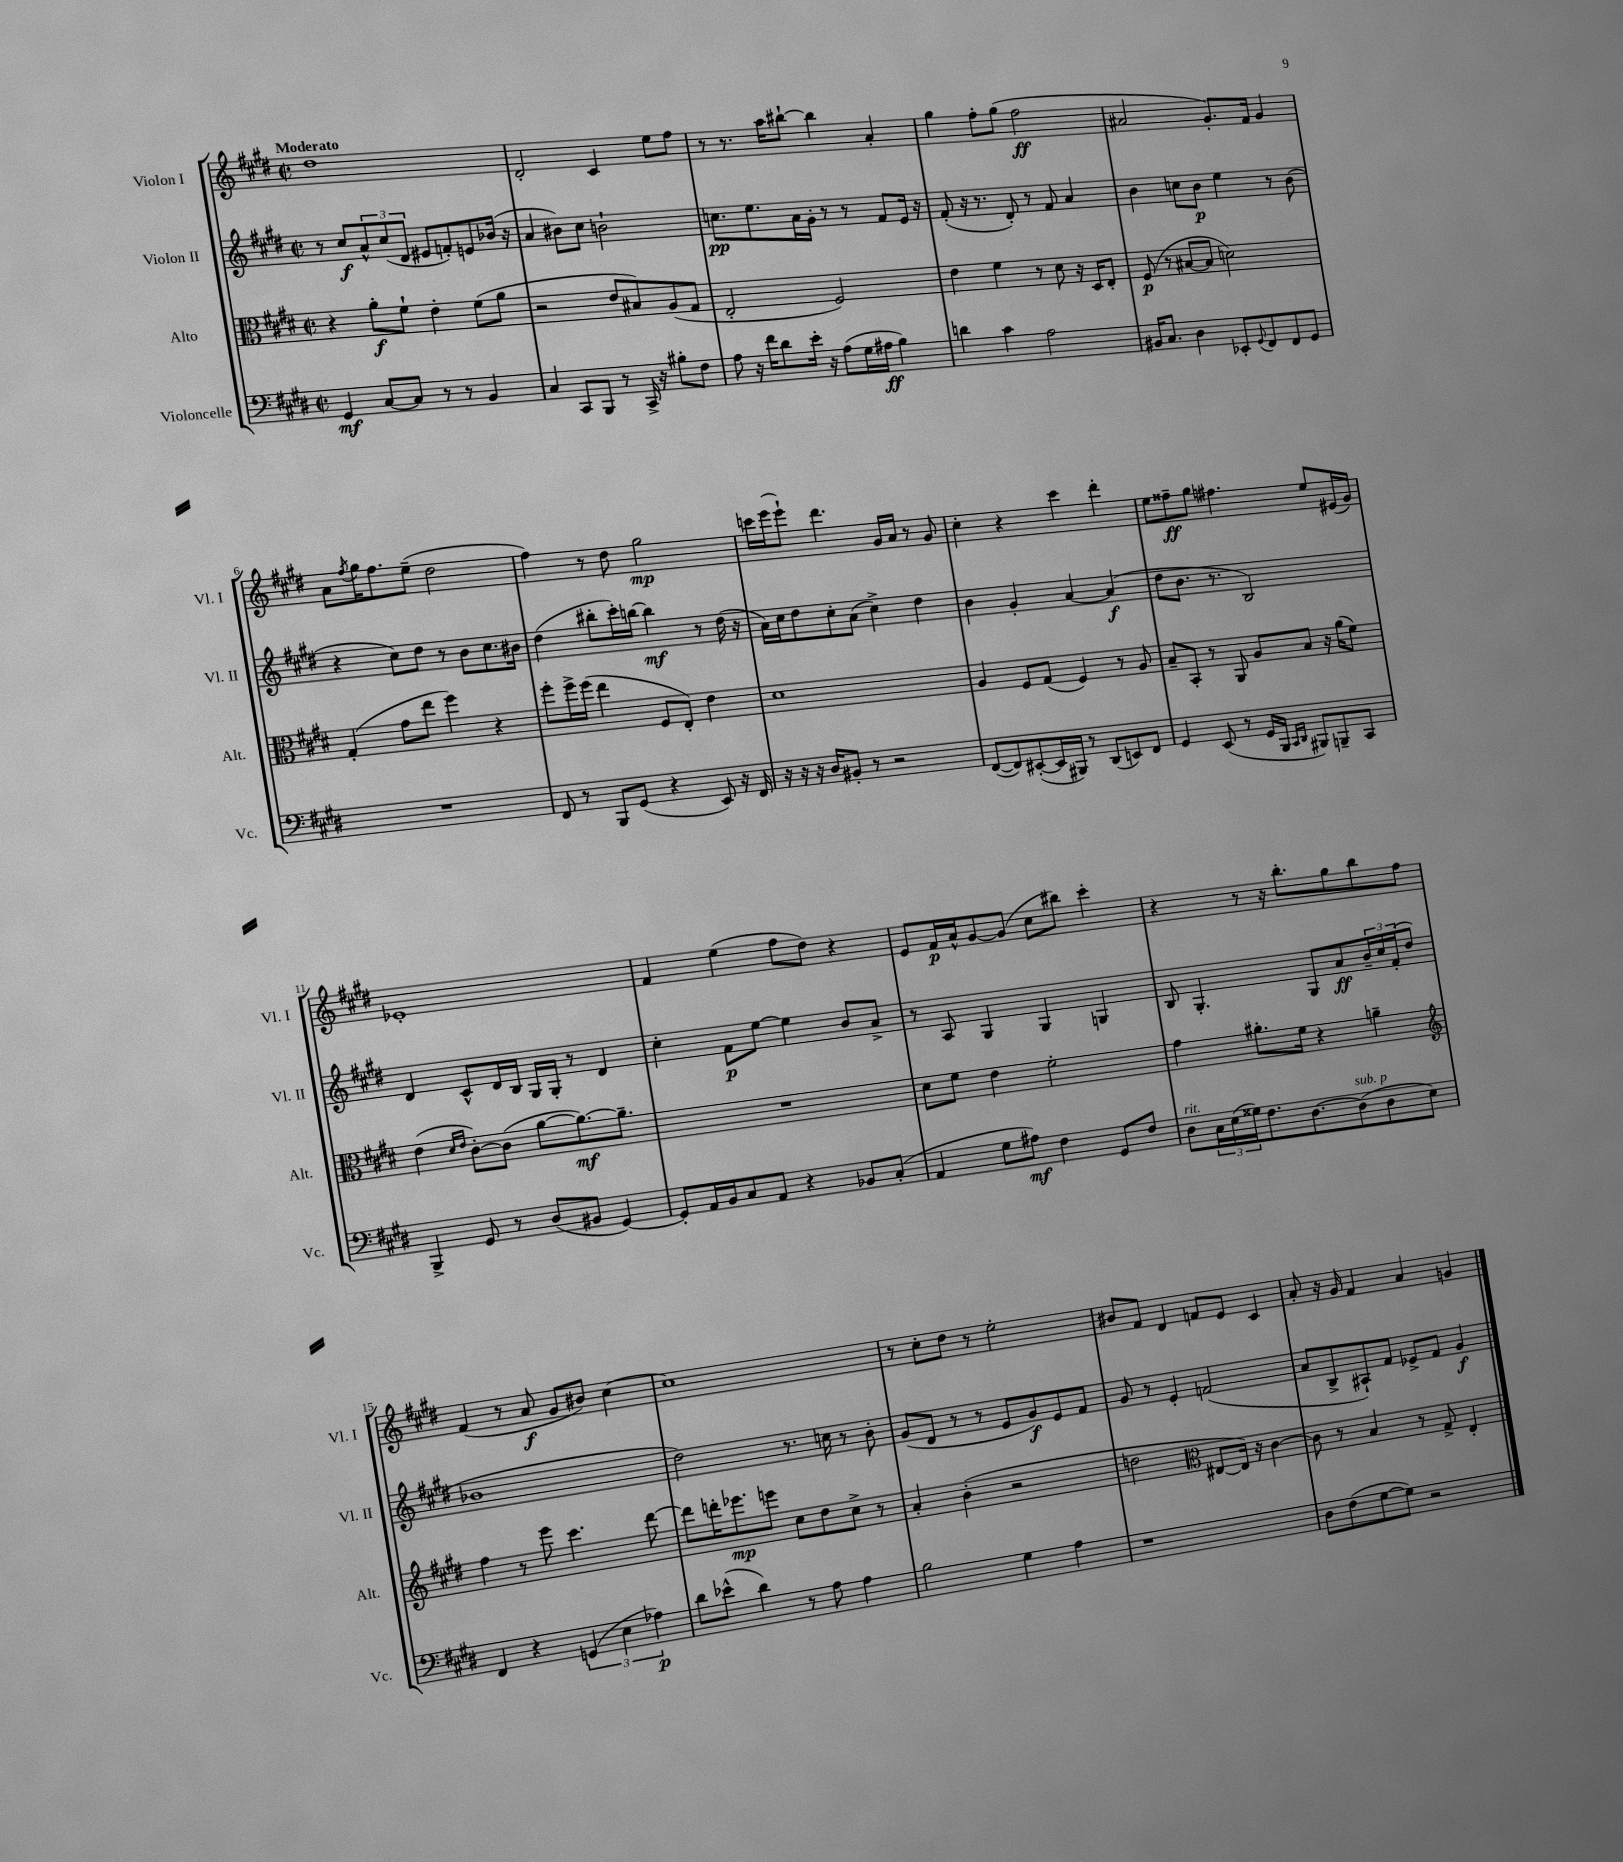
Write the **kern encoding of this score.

**kern	**kern	**kern	**kern
*staff4	*staff3	*staff2	*staff1
*clefF4	*clefC3	*clefG2	*clefG2
*k[f#c#g#d#]	*k[f#c#g#d#]	*k[f#c#g#d#]	*k[f#c#g#d#]
*M2/2	*M2/2	*M2/2	*M2/2
*met(c|)	*met(c|)	*met(c|)	*met(c|)
4GG#/	4r	8r	1dd#
.	.	8cc#/L	.
[8C#/L	8a'\L	12a^^/	.
.	.	(12cc#/	.
8C#/]J	8f#`\J	.	.
.	.	12d#/J	.
8r	4e'\	8e#/L	.
8r	.	8f'/)	.
4BB/	(8f#\L	8e/	.
.	8a\J	(16b-/Jk	.
.	.	16r	.
=	=	=	=
4C#/	2r	4a/	2d#'/
8CC#/L	.	8b#\L)	.
8BBB/J	.	8cc#\J	.
8r	8e/L	2b`\	4c#/
16CC#^/	8B#/)	.	.
16r	.	.	.
8B#'\L	(8A/	.	8ee\L
8F#\J	8G#/J	.	8ff#\J
=	=	=	=
8A\	2E'/	8.cc\L	8r
16r	.	.	8.r
16f#\LK	.	8.ee\	.
8d#\	.	.	.
.	.	.	16aa\LK
16e'\Jk	.	16a\L	[8bb#`\J
16r	.	16g#'\JJ	.
(8A\L	2F#/)	8r	4bb#\]
16G#\L	.	8r	.
16A#\JJ	.	.	.
4B\)	.	8f#/L	4a'/
.	.	16e/Jk	.
.	.	16r	.
=	=	=	=
4d\	4e\	(8f#'/	4gg#\
.	.	16r	.
.	.	8.r	.
4c#\	4f#\	.	8ff#'\L
.	.	8d#'/)	(8gg#\J
2A\	8r	8r	2ff#\
.	8d#\	8f#/	.
.	16r	4a/	.
.	16D#/LK	.	.
.	8E'/J	.	.
=	=	=	=
16BB#/LK	(8F#/	4b\	2a#/
8.C#/J	.	.	.
.	8r	.	.
4D#\	[8B#/L	8cc\L	.
.	8B#/]J	8b\J	.
8EE-'/L	2d\)	4ee\	8.g#'/L)
8qqGG#/	.	.	.
8FF#/	.	.	.
.	.	.	16f#/Jk
8FF#/	.	8r	4g#/
8GG#/J	.	(8b\	.
=	=	=	=
1r	(4G#'/	4r	8a\L
.	.	.	8qff#/
.	.	.	16gg#\K
.	.	.	8.ff#\
.	8g#\L	8cc#\L)	.
.	8ee\J	8dd#\J	(8ee~\J
.	4ff#\)	8r	2dd#\
.	.	8b\L	.
.	4r	8.cc#\	.
.	.	16b#\Jk	.
=	=	=	=
8FF#/	8ff#'\L	(4dd#\	4ff#\)
8r	16ff#^\L	.	.
.	(16ff#\JJ	.	.
8BBB/L	4ee\	8bb#'\L	8r
(8GG#/J	.	16ccc#'\L)	8dd#\
.	.	[16bb\JJ	.
4r	8F#/L	4bb\]	2gg#\
.	8E'/J)	.	.
8EE/)	4e\	8r	.
16r	.	(16dd#\	.
16FF#/	.	16r	.
=	=	=	=
16r	1d#	16a\LL)	16ccc\LL
16r	.	16cc#\J	(16eee\J
16r	.	8dd#\	8eee`\J)
16D#/LK	.	.	.
8BB#'/J	.	8cc#'\	4.ddd#\
8r	.	(8a\J	.
2r	.	4cc#^\)	.
.	.	.	16g#/LL
.	.	.	16a/JJ
.	.	4dd#\	8r
.	.	.	8g#/
=	=	=	=
([8FF#/L	4A/	4b\	4cc#'\
8FF#/])	.	.	.
([8EE#'/	8F#/L	4g#'/	4r
16EE#/]L	(8G#/J	.	.
16BBB#/JJ)	.	.	.
8r	4F#/)	[4a/	4ccc#\
(8DD#/L	.	.	.
8EE/)	8r	(4a/]	4ddd#'\
8FF#/J	8A/	.	.
=	=	=	=
4GG#/	8B~/L	8dd#\L	8ee\L
.	8BB'/J	8.b\J	8ff##~\
(8EE/	8r	.	8gg#\J
.	.	8.r	.
8r	8AA/	.	4.ff#\
16GG#/LL	8A/L	2B/)	.
16BBB/JJ	.	.	.
16qqCC#/LL	.	.	.
16qqDD#/JJ	.	.	.
8BBB#/L)	8B/J	.	.
8BBB~/	16r	.	8ee/L
.	(16a\LK	.	.
8CC#/J	8f#\J)	.	(16e#/L
.	.	.	16g#/JJ)
=	=	=	=
4BBB^/	(4e\	4d#/	1e-'
.	16qqd#/LL	.	.
.	16qqe/JJ	.	.
8GG#/	[8c#'\L)	8c#^^/L	.
8r	(8c#\]J	16d#/L	.
.	.	16B/JJ	.
(8D#/L	[8a\L	16G#/LL	.
.	.	16G#'/JJ	.
8BB#/J	8.a\_)	8r	.
[4GG#/)	.	4d#/	.
.	8.a~\]J	.	.
=	=	=	=
8GG#'/]L	1r	4cc#'\	4f#/
16AA/L	.	.	.
16BB/J	.	.	.
8C#/	.	8f#\L	(4ee\
8AA/J	.	[8ee\J	.
4r	.	4ee\]	8ff#\L
.	.	.	8dd#\J)
8BB-/L	.	8b/L	4r
(8C#'/J	.	8a^/J	.
=	=	=	=
4AA/	8d#\L	8r	8e/L
.	8f#\J	8A/	16f#/L
.	.	.	16a^^/J
8G#\L	4e\	4G#/	[8g#/
8A#\J)	.	.	(8g#/]J
4F#\	2f#'\	4G#/	8cc#\L
.	.	.	8bb#\J)
8GG#/L	.	4G/	4ccc#'\
8F#/J	.	.	.
=	=	=	=
8D#\L	4g#\	8B/	4r
24C#\L	.	4.G#'/	.
(24E\	.	.	.
24G##\J)	.	.	.
8.F#\	8.a#'\L	.	8r
.	.	.	16r
[8.D#\	16f#\Jk	.	8.bb'\L
.	4r	8G#/L	.
(8D#\]	.	8a/	8gg#\
8D#\	4a~\	24b~/L	8bb\
.	.	24cc#/	.
.	.	(24f#'/J	.
8E\J)	.	8dd#/J	8ff#\J
=	=	=	=
*	*clefG2	*	*
4FF#/	4ff#\	1b-	(4f#/
4r	8r	.	8r
.	8eee\	.	8a/
(6GG/	4.ccc#\	.	8g#/L
.	.	.	8b#/J)
6E\	.	.	.
.	.	.	[4cc#\
6A-\)	.	.	.
.	[8ddd#\	.	.
=	=	=	=
8d#\L	8ddd#\]L	2dd#\)	1cc#]
(8e-^^\J	16ddd'\K	.	.
.	8.eee-\	.	.
4d#\)	.	.	.
.	8eee\J	.	.
8r	8cc#\L	8.r	.
8A\	8dd#\	.	.
.	.	16cc\	.
4A\	8cc#^\J	8r	.
.	8r	8b'\	.
=	=	=	=
2B\	4a'/	(8g#/L	8r
.	.	8d#/J	8cc#'\L
.	(4b'\	8r	8dd#\J
.	.	8r	8r
4G#\	2r	8e/L	2ee'\
.	.	8g#/)	.
4A\	.	8e/	.
.	.	8f#/J	.
=	=	=	=
1r	2dd\	8g#/	8b#/L
.	.	8r	8f#/J
.	.	4e'/	4d#/
*	*clefC3	*	*
.	[8E#/L	(2f/	8f/L
.	16E#/]Jk)	.	8e/J
.	16r	.	.
.	[4c#\	.	4c#/
=	=	=	=
8D#\L	8c#\]	8a/L	8a'/
(8F#\	8r	8B^/	16r
.	.	.	16g#/
[8G#\	4B/	8A#`/)	4f#/
8G#\]J)	.	8f#/J	.
2r	8r	8e-^/L	4a/
.	8G#^/	8f#/J	.
.	4E'/	4g#/	4g/
==	==	==	==
*-	*-	*-	*-
